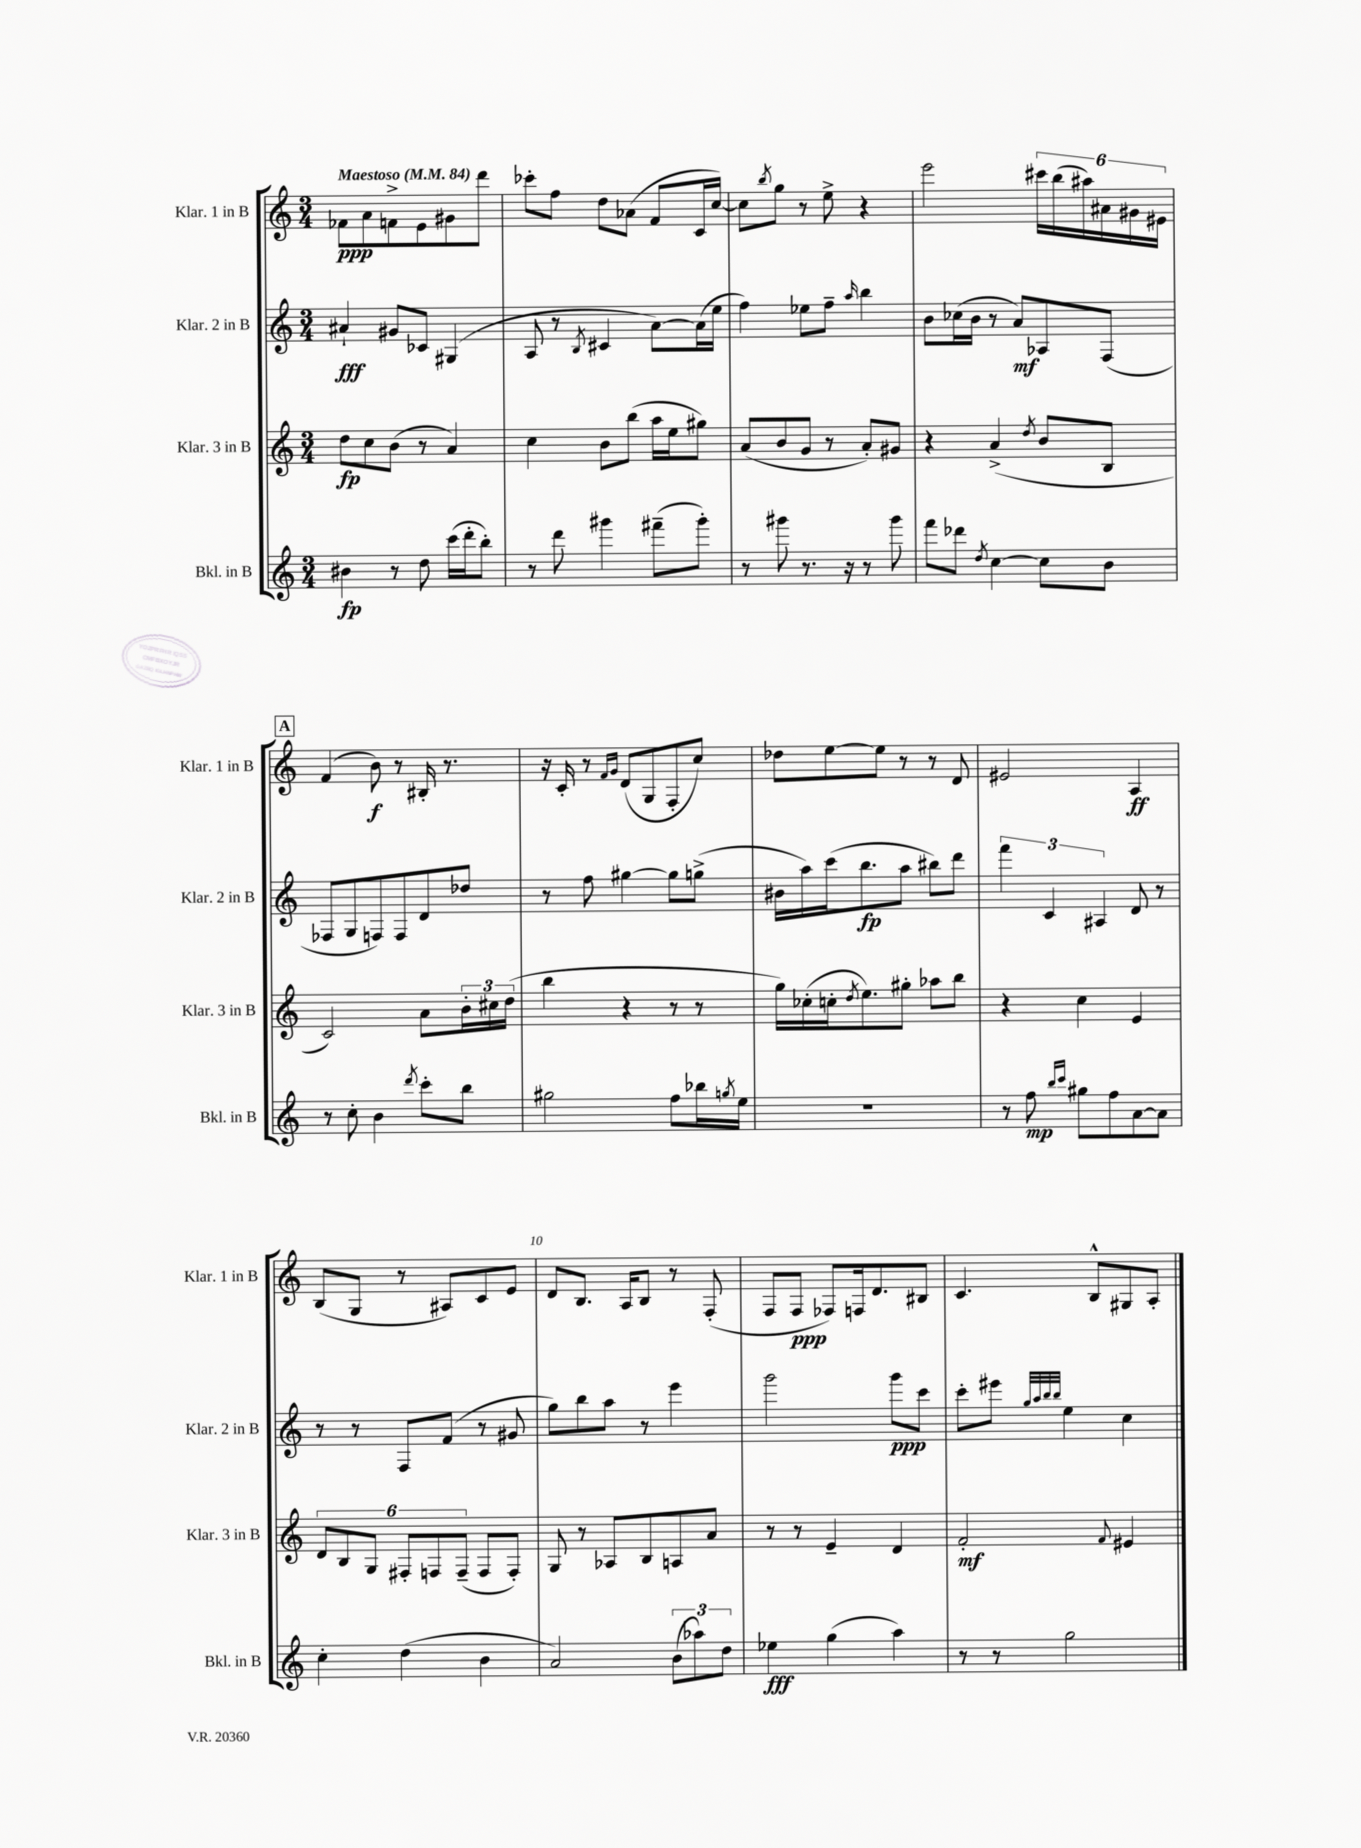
<<
\new StaffGroup <<
\new Staff = "s0" \with { instrumentName = "Klar. 1 in B" shortInstrumentName = "Klar. 1 in B" } {
    \clef treble \key c \major \numericTimeSignature \time 3/4 \tempo "Maestoso" 4 = 84
    fes'8\ppp a'8 f'8-> e'8 gis'8 d'''8 |
    ces'''8-. f''8 d''8 aes'8( f'8 c'16 c''16~) |
    c''8 \acciaccatura { b''8 } g''8 r8 e''8-> r4 |
    e'''2 \tuplet 6/4 { cis'''16 b''16( ais''16) ais'16 gis'16 eis'16 } |
    \mark \markup { \box "A" } f'4( b'8\f) r8 bis16-. r8. |
    r16 c'16-. r8 \grace { f'16 g'16 } d'8( g8 f8-. c''8) |
    des''8 e''8~ e''8 r8 r8 d'8 |
    eis'2 a4\ff |
    b8( g8 r8 ais8) c'8 e'8 |
    d'8 b8. a16 b8 r8 f8-.( |
    f8 f8\ppp fes8) f16 d'8. bis8 |
    c'4. b8-^ gis8 a8-. \bar "|." |
}
\new Staff = "s1" \with { instrumentName = "Klar. 2 in B" shortInstrumentName = "Klar. 2 in B" } {
    \clef treble \key c \major \numericTimeSignature \time 3/4
    ais'4-!\fff gis'8 ces'8 gis4( |
    a8 r8 \acciaccatura { b8 } cis'4 a'8~) a'16( e''16 |
    f''4) ees''8 f''8-- \grace { a''16 } b''4 |
    b'8 ces''16( b'16 r8 a'8\mf) aes8 f8( |
    \mark \markup { \box "A" } fes8 g8 f8) f8 d'8 des''8 |
    r8 f''8 gis''4~ gis''8 g''8->( |
    bis'16 a''16) c'''16( b''8.\fp a''8 bis''8) d'''8 |
    \tuplet 3/2 { f'''4 c'4 ais4 } d'8 r8 |
    r8 r8 f8 f'8( r8 gis'8 |
    g''8) b''8 a''8 r8 e'''4 |
    g'''2 g'''8\ppp c'''8 |
    c'''8-. eis'''8 \grace { g''32 a''32 b''32 b''32 } e''4 c''4 \bar "|." |
}
\new Staff = "s2" \with { instrumentName = "Klar. 3 in B" shortInstrumentName = "Klar. 3 in B" } {
    \clef treble \key c \major \numericTimeSignature \time 3/4
    d''8\fp c''8 b'8( r8 a'4) |
    c''4 b'8 b''8( a''16 e''16 gis''8) |
    a'8( b'8 g'8 r8 a'8-.) gis'8 |
    r4 a'4->( \acciaccatura { d''8 } b'8 b8 |
    \mark \markup { \box "A" } c'2) a'8 \tuplet 3/2 { b'16-. cis''16 d''16( } |
    b''4 r4 r8 r8 |
    g''16) ces''16-.( c''16-. \acciaccatura { d''8 } e''8.) gis''8-. aes''8 b''8 |
    r4 c''4 e'4 |
    \tuplet 6/4 { d'8 b8 g8 fis8-. f8 f8--( } f8 f8-.) |
    g8 r8 aes8 b8 a8 a'8 |
    r8 r8 e'4-- d'4 |
    f'2-.\mf \appoggiatura { f'8 } eis'4 \bar "|." |
}
\new Staff = "s3" \with { instrumentName = "Bkl. in B" shortInstrumentName = "Bkl. in B" } {
    \clef treble \key c \major \numericTimeSignature \time 3/4
    bis'4\fp r8 d''8 c'''16( d'''16-. b''8-.) |
    r8 d'''8 gis'''4 fis'''8--( gis'''8-.) |
    r8 gis'''8 r8. r16 r8 gis'''8 |
    f'''8 des'''8 \acciaccatura { d''8 } c''4~ c''8 b'8 |
    \mark \markup { \box "A" } r8 c''8-. b'4 \acciaccatura { d'''8 } c'''8-. b''8 |
    gis''2 f''8 bes''16 \acciaccatura { g''8 } e''16 |
    R2. |
    r8 f''8\mp \grace { b''16 c'''16 } gis''8 f''8 a'8~ a'8 |
    c''4-. d''4( b'4 |
    a'2) \tuplet 3/2 { b'8( aes''8) d''8 } |
    ees''4\fff g''4( a''4) |
    r8 r8 g''2 \bar "|." |
}
>>
>>
\layout { \context { \Score \override BarNumber.break-visibility = ##(#f #t #t) barNumberVisibility = #(every-nth-bar-number-visible 5) } }
